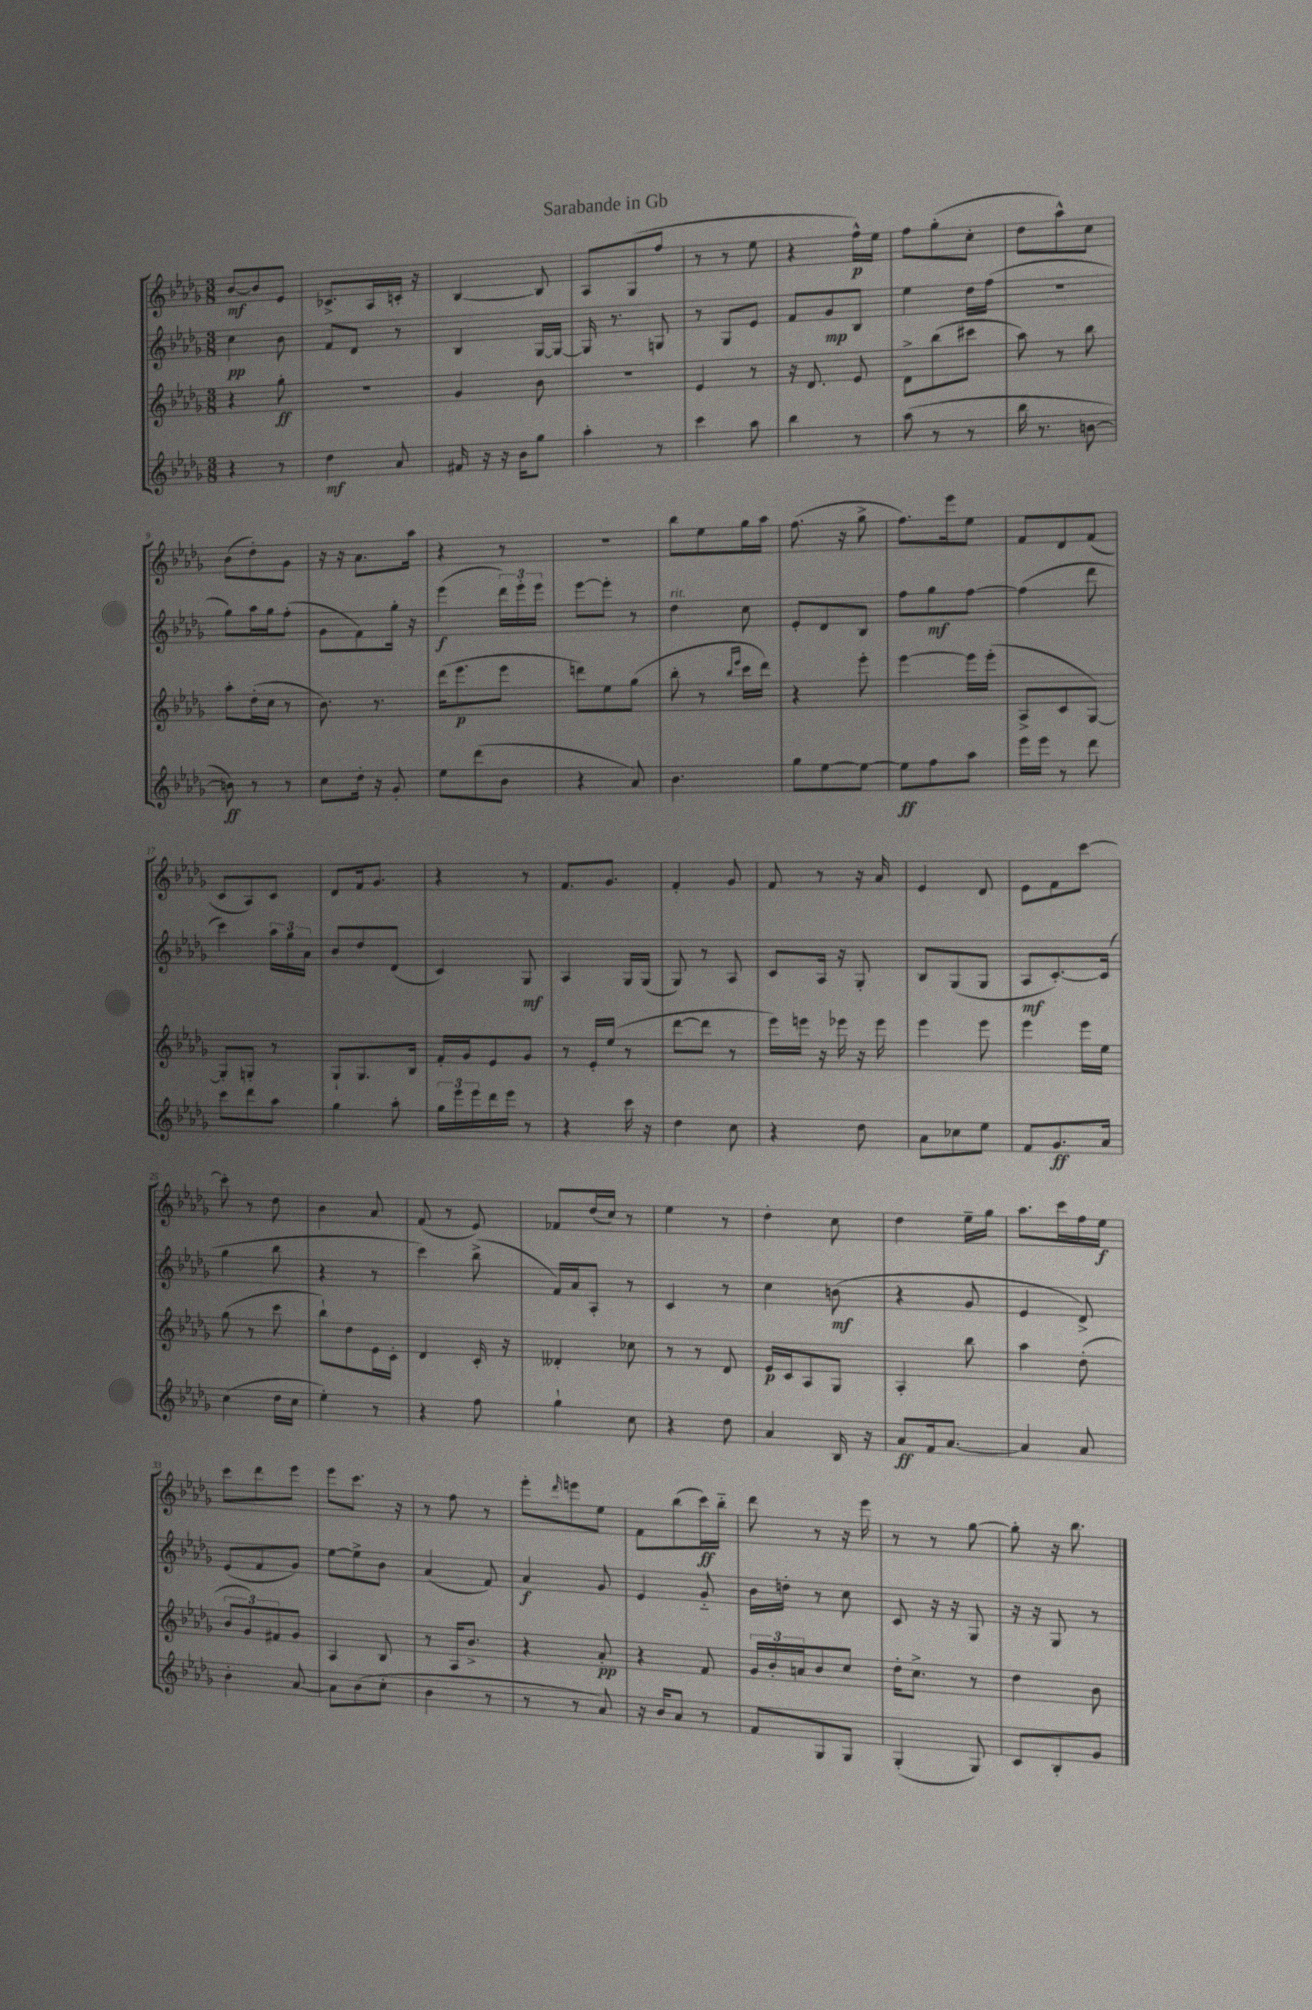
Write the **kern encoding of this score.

**kern	**dynam	**kern	**dynam	**kern	**dynam	**kern	**dynam
*part4	*part4	*part3	*part3	*part2	*part2	*part1	*part1
*staff4	*staff4	*staff3	*staff3	*staff2	*staff2	*staff1	*staff1
*clefG2	*	*clefG2	*	*clefG2	*	*clefG2	*
*k[b-e-a-d-g-]	*	*k[b-e-a-d-g-]	*	*k[b-e-a-d-g-]	*	*k[b-e-a-d-g-]	*
*M3/8	*	*M3/8	*	*M3/8	*	*M3/8	*
=1	=1	=1	=1	=1	=1	=1	=1
4r	.	4r	.	4cc\	pp	[8b-/L	mf
.	.	.	.	.	.	8b-/]	.
8r	.	8gg-'\	ff	8b-\	.	8e-/J	.
=2	=2	=2	=2	=2	=2	=2	=2
4dd-\	mf	4.r	.	8f/L	.	8.c-X^/L	.
.	.	.	.	8d-/J	.	.	.
.	.	.	.	.	.	16A-/L	.
8a-/	.	.	.	8r	.	16cn'/JJ	.
.	.	.	.	.	.	16r	.
=3	=3	=3	=3	=3	=3	=3	=3
16f#X/	.	4g-/	.	4B-/	.	[4B-/	.
16r	.	.	.	.	.	.	.
16r	.	.	.	.	.	.	.
16b-\KL	.	.	.	.	.	.	.
8gg-\J	.	8b-\	.	[16G-/LL	.	8B-/]	.
.	.	.	.	16G-/JJ_	.	.	.
=4	=4	=4	=4	=4	=4	=4	=4
4aa-'\	.	4.r	.	16G-/]	.	8A-/L	.
.	.	.	.	8.r	.	.	.
.	.	.	.	.	.	(8G-/	.
8r	.	.	.	8Gn/	.	8ff/J	.
=5	=5	=5	=5	=5	=5	=5	=5
4ccc\	.	4e-/	.	8r	.	8r	.
.	.	.	.	8G-/L	.	8r	.
8aa-\	.	8r	.	8e-/J	.	8ee-\	.
=6	=6	=6	=6	=6	=6	=6	=6
4bb-\	.	16r	.	8f/L	.	4r	.
.	.	8.d-/	.	.	.	.	.
.	.	.	.	8g-/	mp	.	.
8r	.	8e-/	.	8B-/J	.	16ff^^\LL)	p
.	.	.	.	.	.	16ee-\JJ	.
=7	=7	=7	=7	=7	=7	=7	=7
(8aa-\	.	8d-^\L	.	4ee-\	.	8ff\L	.
8r	.	(8bb-\	.	.	.	(8gg-'\	.
8r	.	8ccc#X\J	.	16dd-\LL	.	8cc'\J	.
.	.	.	.	(16ff\JJ	.	.	.
=8	=8	=8	=8	=8	=8	=8	=8
16bb-\	.	8aa-\)	.	4.r	.	8dd-\L	.
8.r	.	.	.	.	.	.	.
.	.	8r	.	.	.	8aa-^^\)	.
[8bn\	.	8bb-\	.	.	.	8cc\J	.
!!LO:LB:g=z
=9	=9	=9	=9	=9	=9	=9	=9
8bn\])	ff	8aa-'\L	.	8gg-\L)	.	(8b-\L	.
8r	.	(16dd-'\L	.	16aa-\L	.	8dd-'\)	.
.	.	16cc\JJ	.	16gg-\J	.	.	.
8r	.	8r	.	(8ff'\J	.	8g-\J	.
=10	=10	=10	=10	=10	=10	=10	=10
8cc\L	.	8.b-\)	.	8g-\L	.	16r	.
.	.	.	.	.	.	16r	.
16dd-'\Jk	.	.	.	8f\)	.	8.a-\L	.
16r	.	8.r	.	.	.	.	.
8g-'/	.	.	.	16gg-'\Jk	.	.	.
.	.	.	.	16r	.	16aa-\Jk	.
=11	=11	=11	=11	=11	=11	=11	=11
8ee-\L	.	(16ddd-\KL	.	(4eee-\	f	4r	.
.	.	8.eee-\	p	.	.	.	.
(8ddd-\	.	.	.	.	.	.	.
8b-\J	.	8eee-\J	.	24ddd-\LL)	.	8r	.
.	.	.	.	24eee-'\	.	.	.
.	.	.	.	24eee-\JJ	.	.	.
=12	=12	=12	=12	=12	=12	=12	=12
4r	.	8dddn\L)	.	[8eee-\L	.	4.r	.
.	.	8ee-\	.	8eee-'\J]	.	.	.
8a-/)	.	(8gg-\J	.	8r	.	.	.
=13	=13	=13	=13	=13	=13	=13	=13
!	!	!	!	!LO:TX:a:i:t=rit.	!	!	!
4.b-\	.	8bb-'\	.	4dd-\	.	8bb-\L	.
.	.	8r	.	.	.	8ee-\	.
.	.	16qqbb-/LL	.	.	.	.	.
.	.	16qqeee-/JJ	.	.	.	.	.
.	.	16ccc\LL	.	8cc\	.	16gg-\L	.
.	.	16ddd-\JJ)	.	.	.	16aa-\JJ	.
=14	=14	=14	=14	=14	=14	=14	=14
8gg-\L	.	4r	.	8e-'/L	.	(8.ff\	.
[8ee-\	.	.	.	8d-/	.	.	.
.	.	.	.	.	.	16r	.
8ee-\J_	.	8eee-'\	.	8B-/J	.	8gg-^\	.
=15	=15	=15	=15	=15	=15	=15	=15
8ee-\L]	ff	[4eee-\	.	8ff\L	.	8.ff\L)	.
8ff\	.	.	.	8gg-\	mf	.	.
.	.	.	.	.	.	16eee-\k	.
8aa-\J	.	16eee-\LL]	.	[8ff\J	.	8ee-\J	.
.	.	(16eee-'\JJ	.	.	.	.	.
=16	=16	=16	=16	=16	=16	=16	=16
16eee-\LL	.	8A-^/L	.	(4ff\]	.	8f/L	.
16eee-\JJ	.	.	.	.	.	.	.
8r	.	8c/	.	.	.	8d-/	.
8ddd-\	.	[8G-/J)	.	8ddd-\	.	(8f/J	.
!!LO:LB:g=z
=17	=17	=17	=17	=17	=17	=17	=17
8ccc\L	.	8G-'/L]	.	4ccc\)	.	8c/L	.
8ddd-\	.	8Gn'/J	.	.	.	8A-/)	.
8aa-\J	.	8r	.	24aa-\LL	.	8c/J	.
.	.	.	.	24gg-\	.	.	.
.	.	.	.	24a-\JJ	.	.	.
=18	=18	=18	=18	=18	=18	=18	=18
4gg-\	.	8G-`/L	.	8b-/L	.	8d-/L	.
.	.	8.G-/	.	8dd-/	.	16f/k	.
.	.	.	.	.	.	8.g-/J	.
8aa-'\	.	.	.	(8d-/J	.	.	.
.	.	16B-/Jk	.	.	.	.	.
=19	=19	=19	=19	=19	=19	=19	=19
24gg-\LL	.	16f'/LL	.	4c/)	.	4r	.
24eee-\	.	.	.	.	.	.	.
.	.	16g-/J	.	.	.	.	.
24eee-\	.	.	.	.	.	.	.
16ddd-\	.	8e-/	.	.	.	.	.
16eee-\JJ	.	.	.	.	.	.	.
8r	.	8g-/J	.	8G-/	mf	8r	.
=20	=20	=20	=20	=20	=20	=20	=20
4r	.	8r	.	4A-/	.	8.f/L	.
.	.	16e-'/LL	.	.	.	.	.
.	.	(16ee-/JJ	.	.	.	8.g-/J	.
16ccc\	.	8r	.	16G-/LL	.	.	.
16r	.	.	.	(16G-/JJ	.	.	.
=21	=21	=21	=21	=21	=21	=21	=21
4dd-\	.	[8ddd-\L	.	8G-/)	.	4f'/	.
.	.	8ddd-\J]	.	8r	.	.	.
8cc\	.	8r	.	8A-/	.	8g-/	.
=22	=22	=22	=22	=22	=22	=22	=22
4r	.	16eee-\LL)	.	8c/L	.	8f/	.
.	.	16eeen\JJ	.	.	.	.	.
.	.	16r	.	16A-/Jk	.	8r	.
.	.	16eee-X\	.	16r	.	.	.
8dd-\	.	16r	.	8G-'/	.	16r	.
.	.	16eee-\	.	.	.	16a-/	.
=23	=23	=23	=23	=23	=23	=23	=23
8a-\L	.	4eee-\	.	8B-/L	.	4e-/	.
8cc-X\	.	.	.	(8G-/	.	.	.
8ee-\J	.	8eee-\	.	8G-/J	.	8d-/	.
=24	=24	=24	=24	=24	=24	=24	=24
8f/L	.	4eee-\	.	8A-/L	mf	8e-\L	.
8.g-/	ff	.	.	[8.c'/)	.	8f\	.
.	.	16eee-\LL	.	.	.	[8ccc\J	.
16a-/Jk	.	16ee-\JJ	.	(16c/Jk]	.	.	.
!!LO:LB:g=z
=25	=25	=25	=25	=25	=25	=25	=25
(4cc\	.	(8gg-\	.	4gg-\	.	8ccc'\]	.
.	.	8r	.	.	.	8r	.
16dd-\LL	.	8ccc\	.	8bb-\	.	8dd-\	.
16cc\JJ	.	.	.	.	.	.	.
=26	=26	=26	=26	=26	=26	=26	=26
4ee-'\)	.	8bb-`\L)	.	4r	.	4b-\	.
.	.	8dd-\	.	.	.	.	.
8r	.	16e-\L	.	8r	.	8a-/	.
.	.	16c'\JJ	.	.	.	.	.
=27	=27	=27	=27	=27	=27	=27	=27
4r	.	4d-/	.	4ccc\)	.	(8f/	.
.	.	.	.	.	.	8r	.
8ff\	.	16c'/	.	(8bb-^\	.	8e-/)	.
.	.	16r	.	.	.	.	.
=28	=28	=28	=28	=28	=28	=28	=28
4gg-`\	.	4d--X'/	.	16f/LL)	.	8f-X/L	.
.	.	.	.	16a-/J	.	.	.
.	.	.	.	8A-'/J	.	(16dd-/L	.
.	.	.	.	.	.	16cc/JJ)	.
8cc\	.	8cc-X\	.	8r	.	8r	.
=29	=29	=29	=29	=29	=29	=29	=29
4r	.	8r	.	4c/	.	4ee-\	.
.	.	8r	.	.	.	.	.
8dd-\	.	8d-/	.	8r	.	8r	.
=30	=30	=30	=30	=30	=30	=30	=30
4a-/	.	16e-/LL	p	4cc\	.	4dd-'\	.
.	.	16c/J	.	.	.	.	.
.	.	8A-/	.	.	.	.	.
16B-/	.	8G-/J	.	(8bn\	mf	8cc\	.
16r	.	.	.	.	.	.	.
=31	=31	=31	=31	=31	=31	=31	=31
8a-/L	ff	4A-'/	.	4r	.	4dd-\	.
16f/k	.	.	.	.	.	.	.
[8.a-/J	.	.	.	.	.	.	.
.	.	8bb-\	.	8g-/	.	16ee-~\LL	.
.	.	.	.	.	.	16gg-\JJ	.
=32	=32	=32	=32	=32	=32	=32	=32
4a-/]	.	4aa-\	.	4e-/	.	8.aa-\L	.
.	.	.	.	.	.	16ccc\L	.
8a-/	.	(8dd-'\	.	8d-^/)	.	16ff\	.
.	.	.	.	.	.	16ee-\JJ	f
!!LO:LB:g=z
=33	=33	=33	=33	=33	=33	=33	=33
4b-'\	.	12b-/L	.	(8e-/L	.	8ccc\L	.
.	.	12g-/)	.	.	.	.	.
.	.	.	.	8f/	.	8ddd-\	.
.	.	12f#X/	.	.	.	.	.
[8a-/	.	8g-/J	.	8g-/J)	.	8eee-\J	.
=34	=34	=34	=34	=34	=34	=34	=34
8a-\L]	.	4A-/	.	[8ee-\L	.	8eee-\L	.
(8b-\	.	.	.	8ee-^\]	.	8.ccc\J	.
8cc'\J	.	8B-/	.	8b-\J	.	.	.
.	.	.	.	.	.	16r	.
=35	=35	=35	=35	=35	=35	=35	=35
4b-\	.	8r	.	(4a-/	.	8r	.
.	.	16A-/KL	.	.	.	8ff\	.
.	.	8.b-^/J	.	.	.	.	.
8r	.	.	.	8f/)	.	8r	.
=36	=36	=36	=36	=36	=36	=36	=36
8r	.	4r	.	4a-/	f	8eee-'\L	.
.	.	.	.	.	.	16qqddd-/	.
8r	.	.	.	.	.	8eeen\	.
8a-/)	.	8a-'/	pp	8g-/	.	8ee-\J	.
=37	=37	=37	=37	=37	=37	=37	=37
16r	.	4r	.	4e-/	.	8f\L	.
16b-/KL	.	.	.	.	.	.	.
8a-/J	.	.	.	.	.	(8bb-\	.
8r	.	8f/	.	8g-/	.	16ccc\L)	ff
.	.	.	.	.	.	16bb-\JJ	.
=38	=38	=38	=38	=38	=38	=38	=38
8f/L	.	24g-/LL	.	16b-\LL	.	8ddd-\	.
.	.	24b-'/	.	.	.	.	.
.	.	.	.	16ddn'\JJ	.	.	.
.	.	24an/J	.	.	.	.	.
8G-/	.	8b-/	.	8r	.	8r	.
8G-/J	.	8cc/J	.	8cc\	.	16r	.
.	.	.	.	.	.	16eee-\	.
=39	=39	=39	=39	=39	=39	=39	=39
(4G-'/	.	16dd-'\KL	.	8c/	.	8r	.
.	.	8.cc^\J	.	.	.	.	.
.	.	.	.	16r	.	8r	.
.	.	.	.	16r	.	.	.
8G-/)	.	8r	.	8G-/	.	[8gg-\	.
=40	=40	=40	=40	=40	=40	=40	=40
8c/L	.	4dd-\	.	16r	.	8gg-'\]	.
.	.	.	.	16r	.	.	.
8B-'/	.	.	.	8G-/	.	16r	.
.	.	.	.	.	.	8.bb-\	.
8g-/J	.	8b-\	.	8r	.	.	.
==	==	==	==	==	==	==	==
*-	*-	*-	*-	*-	*-	*-	*-
